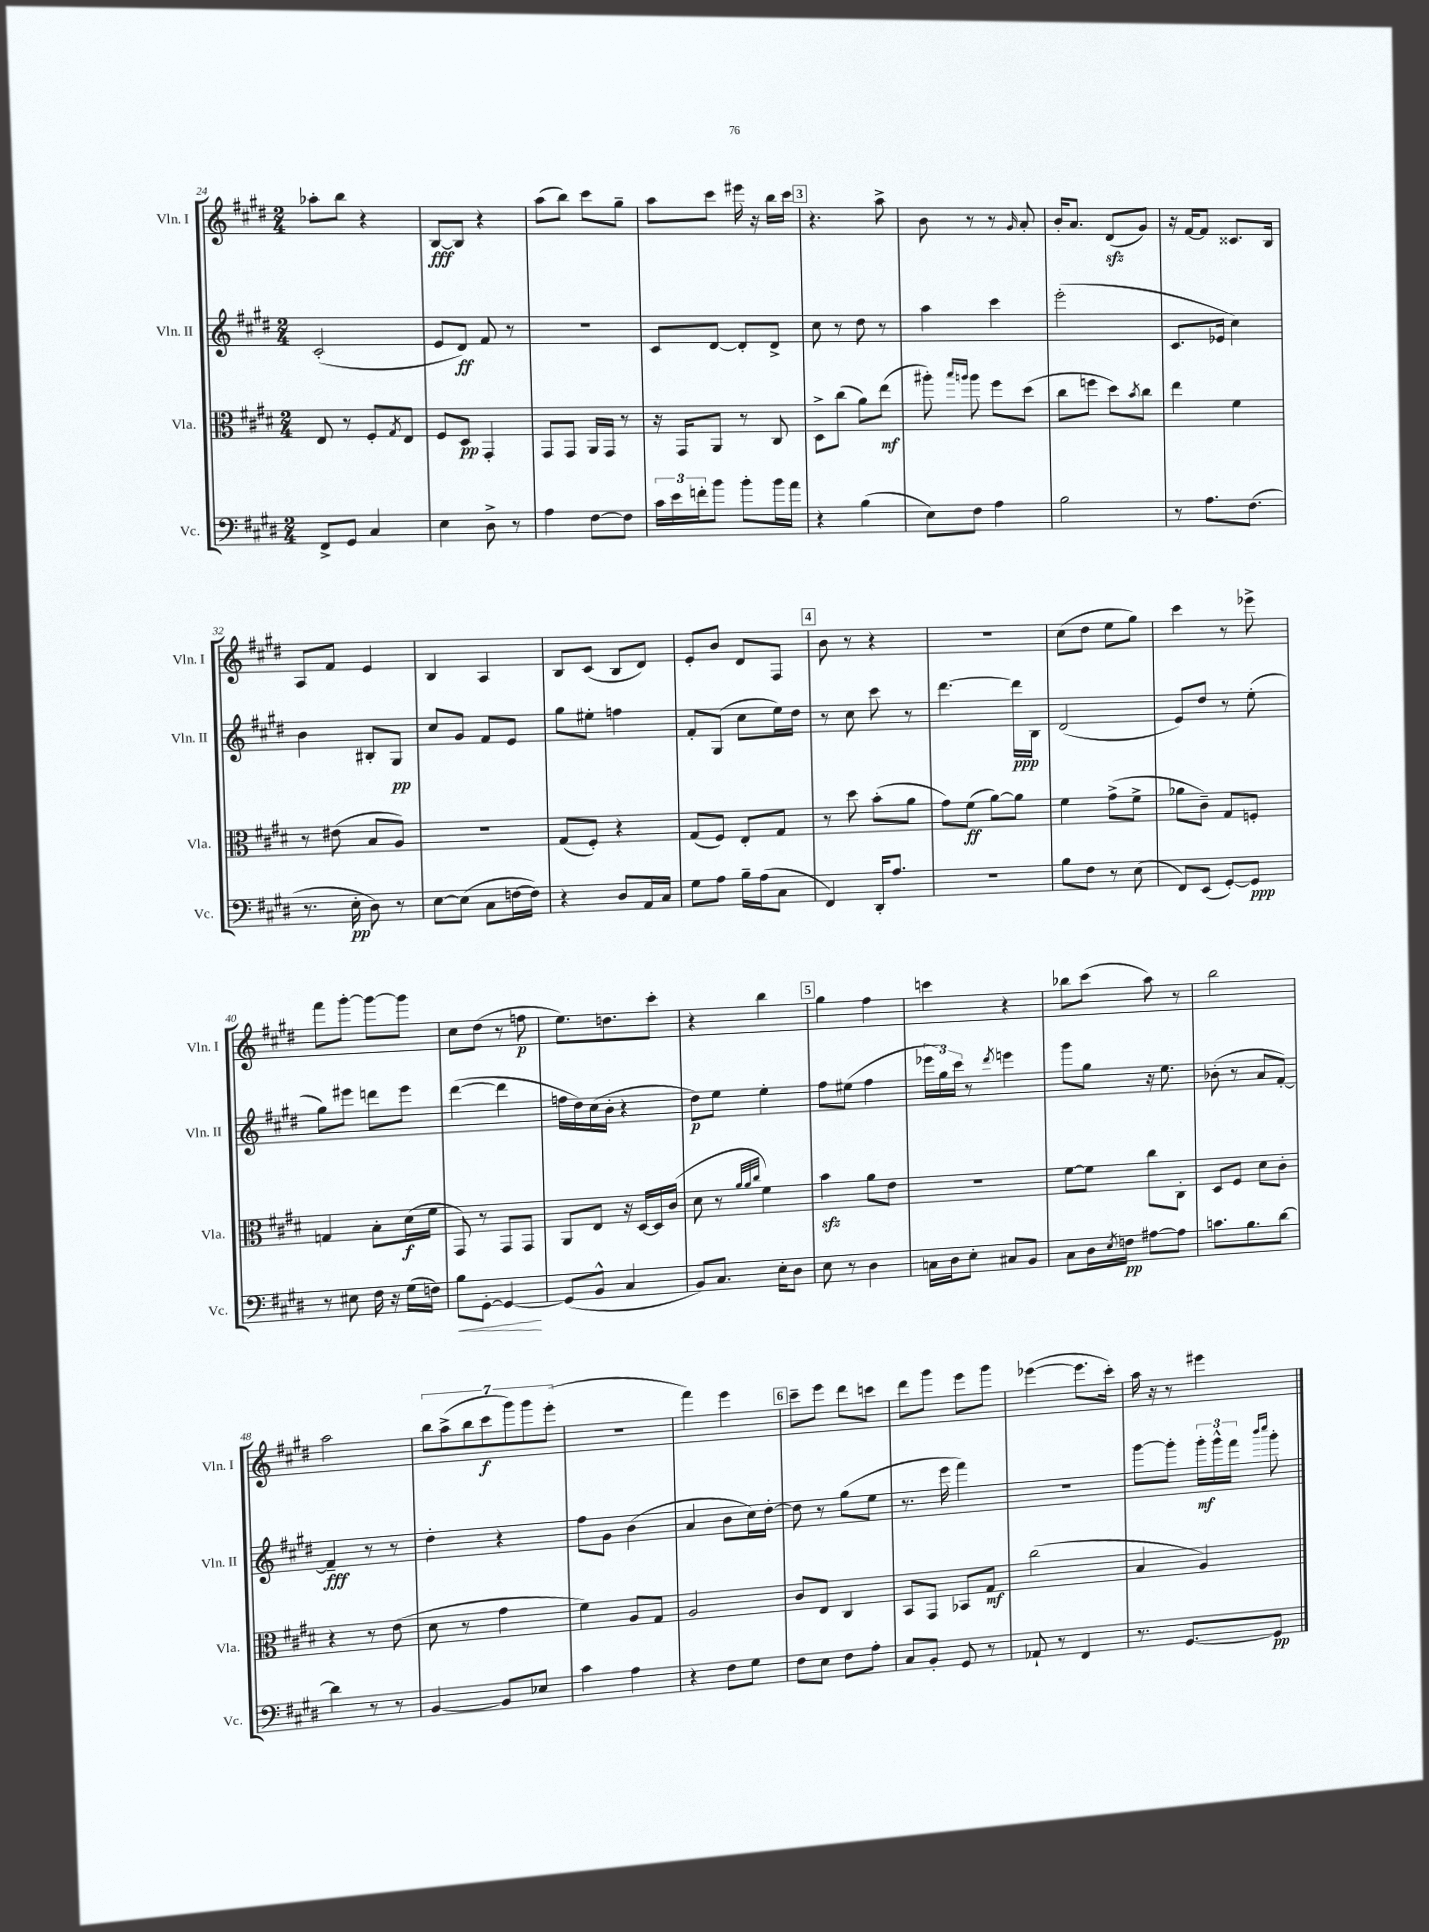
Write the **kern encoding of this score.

**kern	**kern	**kern	**kern
*staff4	*staff3	*staff2	*staff1
*clefF4	*clefC3	*clefG2	*clefG2
*k[f#c#g#d#]	*k[f#c#g#d#]	*k[f#c#g#d#]	*k[f#c#g#d#]
*M2/4	*M2/4	*M2/4	*M2/4
8FF#^	8E	(2c#'	8aa-'
8GG#	8r	.	8bb
4C#	8F#'	.	4r
.	8qG#	.	.
.	8E	.	.
=	=	=	=
4E	8F#	8e	[8B
.	8D#	8d#)	8B]
8D#^	4GG#'	8f#	4r
8r	.	8r	.
=	=	=	=
4A	8GG#	2r	(8aa
.	8GG#	.	8bb)
[8F#	16AA	.	8ccc#
.	16GG#	.	.
8F#]	8r	.	8gg#~
=	=	=	=
24c#	16r	8c#	8aa
24e	.	.	.
.	16GG#	.	.
24f'	.	.	.
8b	8AA	[8d#	8ccc#
8b'	8r	8d#']	16eee#
.	.	.	16r
16b	8C#	8d#^	16bb
16a	.	.	16ccc#
=	=	=	=
4r	8D#^	8cc#	4.r
.	(8cc#	8r	.
(4B	8a)	8dd#	.
.	(8ee	8r	8aa^
=	=	=	=
8E)	8aa#')	4aa	8b
.	16qqbb	.	.
.	16qqaa	.	.
8F#	8aa	.	8r
4A	8ff#	4ccc#	8r
.	.	.	16qqg#
.	(8dd#	.	8a'
=	=	=	=
2B	8cc#	(2eee'	16b'
.	.	.	8.a
.	8ff	.	.
.	8dd#)	.	(8d#
.	8qb	.	.
.	8cc#	.	8g#)
=	=	=	=
8r	4ee	8.c#	16r
.	.	.	[16f#
8.A	.	.	8f#]
.	.	16e-	.
.	4f#	4cc#)	8.c##
(8.F#	.	.	.
.	.	.	16B
=	=	=	=
8.r	8r	4b	8A
.	(8e#	.	8f#
16E'	.	.	.
8D#)	8B	8B#'	4e
8r	8A)	8G#	.
=	=	=	=
[8E	2r	8cc#	4B
(8E]	.	8g#	.
8C#	.	8f#	4A
[16F	.	8e	.
16F])	.	.	.
=	=	=	=
4r	(8G#	8gg#	8B
.	8F#')	8ee#'	(8c#
8D#	4r	4ff	8B
16AA	.	.	8d#)
16C#	.	.	.
=	=	=	=
8G#	(8G#	8f#'	8e'
8A	8F#)	(8G#	8b
16B~	8E'	8cc#	8d#
(16A	.	.	.
8C#	8G#	16ee)	8F#
.	.	16dd#	.
=	=	=	=
4FF#)	8r	8r	8b
.	8dd#	8cc#	8r
16DD#'	(8b'	8ccc#	4r
8.A	.	.	.
.	8a	8r	.
=	=	=	=
2r	8g#)	[4.ddd#	2r
.	(8f#	.	.
.	[8a)	.	.
.	8a]	16ddd#]	.
.	.	16B	.
=	=	=	=
8B	4f#	(2d#	(8cc#
8F#	.	.	8dd#
8r	(8g#^	.	8ee
(8E	8f#^	.	8gg#)
=	=	=	=
8FF#)	8a-	8e)	4ccc#
(8EE	8c#~)	8dd#	.
[8GG#')	8G#	8r	8r
8GG#]	8F'	(8ee'	8eee-^
=	=	=	=
8r	4G	8gg#)	8fff#
8E#	.	8eee#	[8ggg#'
16F#	8B'	8ddd	8ggg#_
16r	.	.	.
(16G#	(16d#	8eee#	8ggg#]
16F)	16f#	.	.
=	=	=	=
8B	8GG#)	([4ddd#	8cc#
[8GG#'	8r	.	(8dd#
4GG#_	8GG#	4ddd#]	8r
.	8GG#	.	8ff
=	=	=	=
(8GG#]	8AA	16ff	8.ee)
.	.	16dd#)	.
8BB^^	8E	(16cc#	.
.	.	16b'	8.dd
4C#	16r	4r	.
.	[16D#	.	.
.	16D#]	.	8ccc#'
.	(16c#	.	.
=	=	=	=
8BB)	8d#	8dd#)	4r
8.C#	8r	8ee	.
.	32qqa	.	.
.	32qqa	.	.
.	32qqcc#	.	.
.	4f#)	4ee'	4bb
16E'	.	.	.
8D#	.	.	.
=	=	=	=
8E	4b	8ff#	4gg#
8r	.	(8ee#	.
4D#	8a	4ff#	4ff#
.	8e	.	.
=	=	=	=
16C	2r	24eee-	4ccc
.	.	24gg#)	.
16D#	.	.	.
.	.	24ccc#	.
8E'	.	8r	.
.	.	8qddd#	.
8C#	.	4eee	4r
8BB	.	.	.
=	=	=	=
8C#	[8f#	8ggg#	8bb-
16D#	8f#]	8gg#	(8ccc#
8qE	.	.	.
16F	.	.	.
[8A#	8cc#	16r	8aa)
.	.	8.ee	.
8A#]	8C#'	.	8r
=	=	=	=
8.c	8D#	(8b-'	2bb
.	8F#	8r	.
8.B	.	.	.
.	8d#	8a	.
[8d#	8c#'	[8f#')	.
=	=	=	=
4d#]	4r	4f#~]	2aa
8r	8r	8r	.
8r	(8e	8r	.
=	=	=	=
[4BB	8d#	4dd#'	14bb
.	.	.	(14aa^
.	8r	.	.
.	.	.	14bb
.	.	.	14ccc#
8BB]	4g#	4r	.
.	.	.	14ggg#)
.	.	.	14ggg#
8E-	.	.	.
.	.	.	(14eee'
=	=	=	=
4c#	4f#)	8ff#	2r
.	.	8g#	.
4A	8A	(4b	.
.	8G#	.	.
=	=	=	=
4r	2A	4a	4fff#)
8F#	.	8b	4eee
8G#	.	16cc#)	.
.	.	[16dd#'	.
=	=	=	=
8F#	8c#	8dd#]	8ccc#~
8E	8E	8r	8eee
8F#	4C#	(8gg#	8ddd#
8A'	.	8ee	8ccc
=	=	=	=
8C#	8BB	8.r	8ddd#
8BB'	8GG#	.	8ggg#
.	.	16eee	.
8GG#	8BB-	4fff#)	8eee
8r	8G#	.	8ggg#
=	=	=	=
8AA-`	(2cc#	2r	([4eee-
8r	.	.	.
4FF#	.	.	8.eee-]
.	.	.	16ccc#')
=	=	=	=
8.r	4B	[8ggg#	16aa
.	.	.	16r
.	.	8ggg#']	8r
[8.GG#	.	.	.
.	4A)	24ggg#'	4eee#
.	.	24ggg#^^	.
.	.	24fff#	.
.	.	16qqbbb	.
.	.	16qqcccc#	.
8GG#]	.	8ggg#'	.
==	==	==	==
*-	*-	*-	*-
